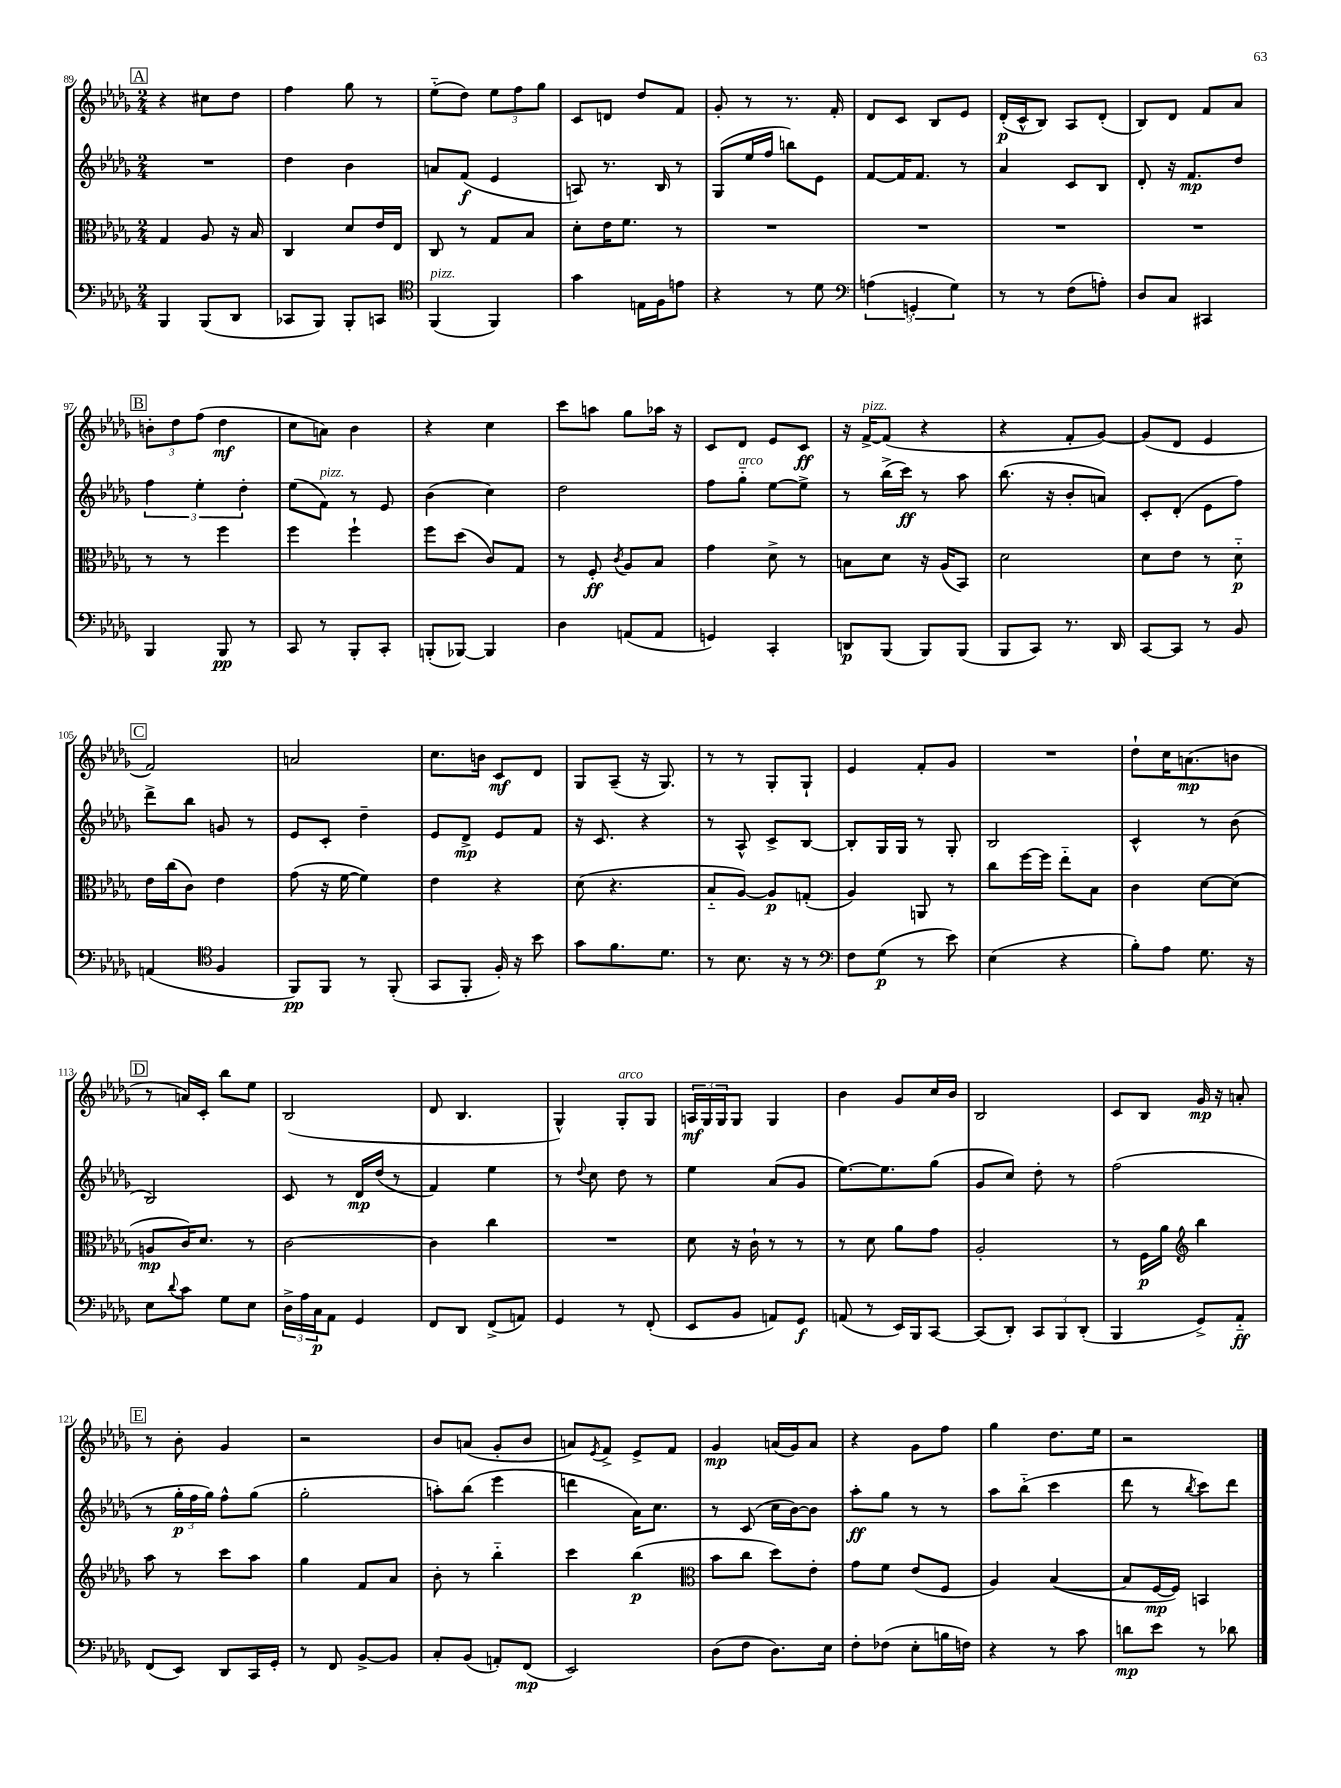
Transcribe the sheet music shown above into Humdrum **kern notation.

**kern	**kern	**kern	**kern
*staff4	*staff3	*staff2	*staff1
*clefF4	*clefC3	*clefG2	*clefG2
*k[b-e-a-d-g-]	*k[b-e-a-d-g-]	*k[b-e-a-d-g-]	*k[b-e-a-d-g-]
*M2/4	*M2/4	*M2/4	*M2/4
4BBB-	4G-	2r	4r
(8BBB-	8A-	.	8cc#
8DD-	16r	.	8dd-
.	16B-	.	.
=	=	=	=
8CC-	4C	4dd-	4ff
8BBB-)	.	.	.
8BBB-'	8d-	4b-	8gg-
8CC	16e-	.	8r
.	16E-	.	.
=	=	=	=
*clefC4	*	*	*
(4FF	8C	8a	(8ee-'~
.	8r	(8f	8dd-)
4FF)	8G-	4e-	12ee-
.	.	.	12ff
.	8B-	.	.
.	.	.	12gg-
=	=	=	=
4g-	8d-'	8A)	8c
.	16e-	8.r	8d
.	8.f	.	.
16E	.	.	8dd-
16F	.	16B-	.
8e	8r	8r	8f
=	=	=	=
4r	2r	(8G-	8g-'
.	.	16ee-	8r
.	.	16ff	.
8r	.	8bb)	8.r
8d-	.	8e-	.
.	.	.	16f'
=	=	=	=
*clefF4	*	*	*
(6A	2r	[8f	8d-
.	.	16f]	8c
6GG'	.	.	.
.	.	8.f	.
.	.	.	8B-
6G-)	.	.	.
.	.	8r	8e-
=	=	=	=
8r	2r	4a-	(16d-'
.	.	.	16c^^
8r	.	.	8B-)
(8F	.	8c	8A-
8A')	.	8B-	(8d-'
=	=	=	=
8D-	2r	8d-'	8B-)
8C	.	16r	8d-
.	.	8.f	.
4CC#	.	.	8f
.	.	8dd-	8a-
=	=	=	=
4BBB-	8r	6ff	12b'
.	.	.	12dd-
.	8r	.	.
.	.	6ee-'	(12ff
8BBB-	4ff	.	4dd-
.	.	6dd-'	.
8r	.	.	.
=	=	=	=
8CC	4ff	(8ee-	8cc
8r	.	8f)	8a)
8BBB-'	4ff`	8r	4b-
8CC'	.	8e-	.
=	=	=	=
(8BBB'	8ff	(4b-	4r
[8BBB-)	(8dd-	.	.
4BBB-]	8c)	4cc)	4cc
.	8G-	.	.
=	=	=	=
4D-	8r	2dd-	8ccc
.	8F'	.	8aa
.	8qc	.	.
(8AA	8A-	.	8gg-
8AA	8B-	.	16aa-
.	.	.	16r
=	=	=	=
4GG)	4g-	8ff	8c
.	.	8gg-'~	8d-
4CC'	8d-^	[8ee-	8e-
.	8r	8ee-^]	8c
=	=	=	=
8DD	8B	8r	16r
.	.	.	[16f^
(8BBB-	8d-	(16bb-^	(8f]
.	.	16ccc)	.
8BBB-)	16r	8r	4r
.	(16A-	.	.
(8BBB-	8BB-)	8aa-	.
=	=	=	=
8BBB-	2d-	(8.bb-	4r
8CC)	.	.	.
.	.	16r	.
8.r	.	8b-'	8f'
.	.	8a)	[8g-)
16DD-	.	.	.
=	=	=	=
[8CC	8d-	8c'	(8g-]
8CC]	8e-	(8d-'	8d-
8r	8r	8e-	4e-
8BB-	8d-'~	8ff)	.
=	=	=	=
(4AA	16e-	8ddd-^	2f)
.	(16cc	.	.
.	8c)	8bb-	.
*clefC4	*	*	*
4F	4e-	8g	.
.	.	8r	.
=	=	=	=
8FF)	(8g-	8e-	2a
8FF	16r	8c'	.
.	[16f	.	.
8r	4f])	4dd-~	.
(8FF'	.	.	.
=	=	=	=
8GG-	4e-	8e-	8.cc
8FF'	.	8d-^	.
.	.	.	16b
16F')	4r	8e-	8c
16r	.	.	.
8b-	.	8f	8d-
=	=	=	=
8g-	(8d-	16r	8G-
.	.	8.c	.
8.f	4.r	.	(8A-~
.	.	4r	16r
8.d-	.	.	8.G-)
=	=	=	=
8r	8B-'~	8r	8r
8.B-	[8A-)	8A-^^	8r
.	8A-]	8c^	8G-'
16r	.	.	.
8r	(8G'	[8B-	8G-`
=	=	=	=
*clefF4	*	*	*
8F	4A-)	8B-']	4e-
(8G-	.	16G-	.
.	.	16G-	.
8r	8AA	8r	8f'
8e-)	8r	8G-'	8g-
=	=	=	=
(4E-	8cc	2B-	2r
.	[16ff	.	.
.	16ff]	.	.
4r	8ee-'~	.	.
.	8B-	.	.
=	=	=	=
8B-')	4c	4c^^	8dd-`
8A-	.	.	16cc
.	.	.	(8.a
8.G-	[8d-	8r	.
.	(8d-]	(8b-	8b
16r	.	.	.
=	=	=	=
8E-	8A	2B-)	8r
8qqd-	.	.	.
8c	16c)	.	16a)
.	8.d-	.	16c'
8G-	.	.	8bb-
8E-	8r	.	8ee-
=	=	=	=
24D-^	[2c	8c	(2B-
24A-	.	.	.
24C	.	.	.
8AA-	.	8r	.
4GG-	.	16d-	.
.	.	(16dd-	.
.	.	8r	.
=	=	=	=
8FF	4c]	4f)	8d-
8DD-	.	.	4.B-
(8FF^	4cc	4ee-	.
8AA)	.	.	.
=	=	=	=
4GG-	2r	8r	4G-^^)
.	.	8qqdd-	.
.	.	8cc	.
8r	.	8dd-	8G-'
(8FF'	.	8r	8G-
=	=	=	=
8EE-	8d-	4ee-	24A
.	.	.	24G-
.	.	.	24G-
8BB-	16r	.	8G-
.	16c`	.	.
8AA)	8r	(8a-	4G-
8GG-	8r	8g-	.
=	=	=	=
(8AA	8r	[8.ee-)	4b-
8r	8d-	.	.
.	.	8.ee-]	.
16EE-)	8a-	.	8g-
16BBB-	.	.	.
[8CC	8g-	(8gg-	16cc
.	.	.	16b-
=	=	=	=
(8CC]	2A-'	8g-	2B-
8DD-')	.	8cc)	.
12CC	.	8dd-'	.
12BBB-	.	.	.
.	.	8r	.
(12DD-'	.	.	.
=	=	=	=
4BBB-	8r	(2ff	8c
.	16F	.	8B-
.	16a-	.	.
*	*clefG2	*	*
8GG-^)	4bb-	.	16g-
.	.	.	16r
8AA-'~	.	.	8a'
=	=	=	=
(8FF	8aa-	8r	8r
8EE-)	8r	24gg-'	8b-'
.	.	24ff	.
.	.	24gg-)	.
8DD-	8ccc	8ff^^	4g-
16CC	8aa-	(8gg-	.
16GG-'	.	.	.
=	=	=	=
8r	4gg-	2gg-'	2r
8FF	.	.	.
[8BB-^	8f	.	.
8BB-]	8a-	.	.
=	=	=	=
8C'	8b-'	8aa')	8b-
(8BB-	8r	(8bb-	(8a
8AA')	4bb-'~	4eee-	8g-'
(8FF	.	.	8b-
=	=	=	=
2EE-)	4ccc	4ddd	8a)
.	.	.	8qe-
.	.	.	8f^
.	(4bb-	16a-)	8e-^
.	.	8.cc	.
.	.	.	8f
=	=	=	=
*	*clefC3	*	*
(8D-	8b-	8r	4g-
8F	8cc	(8c	.
8.D-)	8dd-)	16cc	(16a
.	.	[16b-)	16g-)
.	8e-'	8b-]	8a
16E-	.	.	.
=	=	=	=
8F'	8g-	8aa-'	4r
(8F-	8f	8gg-	.
8E-'	(8e-	8r	8g-
16B	8F	8r	8ff
16F)	.	.	.
=	=	=	=
4r	4A-)	8aa-	4gg-
.	.	(8bb-'~	.
8r	([4B-	4ccc	8.dd-
8c	.	.	.
.	.	.	16ee-
=	=	=	=
8d	8B-]	8ddd-	2r
8e-	[16F	8r	.
.	16F])	.	.
.	.	8qbb-	.
8r	4BB	8ccc)	.
8d-	.	8ddd-	.
==	==	==	==
*-	*-	*-	*-
